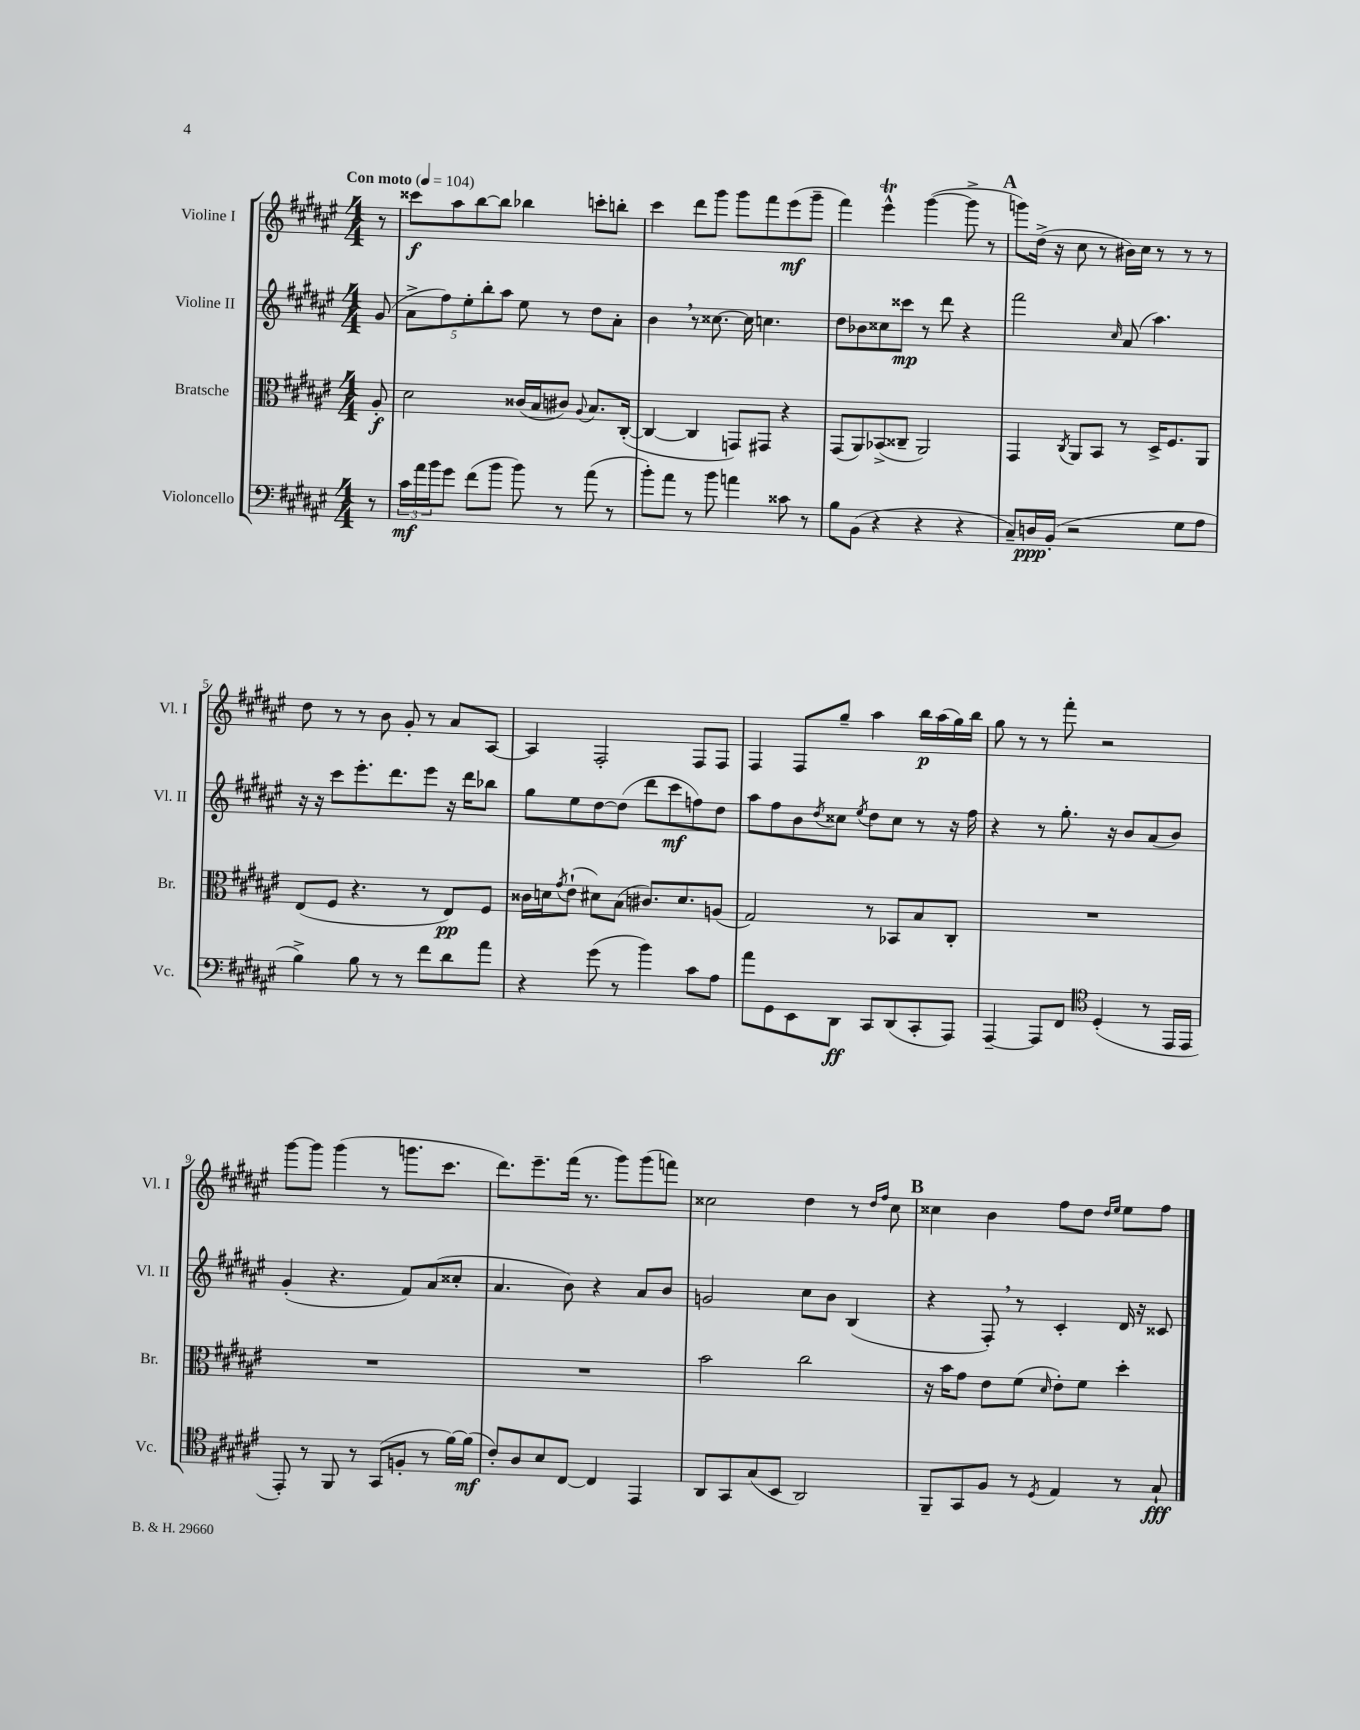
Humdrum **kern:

**kern	**kern	**kern	**kern
*staff4	*staff3	*staff2	*staff1
*clefF4	*clefC3	*clefG2	*clefG2
*k[f#c#g#d#a#e#]	*k[f#c#g#d#a#e#]	*k[f#c#g#d#a#e#]	*k[f#c#g#d#a#e#]
*M4/4	*M4/4	*M4/4	*M4/4
*MM104	*MM104	*MM104	*MM104
8r	8A#'	(8g#	8r
=	=	=	=
24c#	2d#	10a#^	8ccc##
24a#	.	.	.
24b	.	.	.
.	.	10ff#)	.
8g#	.	.	8aa#
.	.	10ee#'	.
(8f#	.	.	[8bb
.	.	10bb'	.
8b	.	.	8bb]
.	.	10aa#	.
8b)	(16c##	8ee#	4bb-
.	16B	.	.
8r	8c#)	8r	.
.	8qqA#	.	.
(8a#	8.B	8dd#	8ccc'
8r	.	8a#'	8bb'
.	([16C#'	.	.
=	=	=	=
8b')	4C#_	4b	4ccc#
8a#	.	.	.
8r	4C#]	8r	8ddd#
8b	.	[8.cc##	8ggg#
4a	8GG)	.	8ggg#
.	.	16cc##]	.
.	8GG#	4.cc	8fff#
8c##	4r	.	(8eee#
8r	.	.	8ggg#~
=	=	=	=
8B	(8GG#	8dd#	4fff#)
(8BB	8AA#)	8b-	.
4r	(8BB-^	8cc##	4eee#^^
.	8C##~	8ccc##	.
4r	2AA#)	8r	([4ggg#
.	.	8ddd#	.
4r	.	4r	8ggg#^]
.	.	.	8r
=	=	=	=
8C#~)	4GG#	2fff#	8ggg)
16D	.	.	(16dd#^
(16BB'	.	.	16r
.	8qC#	.	.
2r	8AA#	.	8cc#
.	8BB	.	8r
.	.	16qqcc#	.
.	8r	(8a#	16b#)
.	.	.	16cc#
.	16D#^	4.aa#)	8r
.	8.F#	.	.
8G#	.	.	8r
8A#	8AA#	.	8r
=	=	=	=
4B^)	(8E#	16r	8dd#
.	.	16r	.
.	8F#	8ccc#	8r
8B	4.r	8.eee#'	8r
8r	.	.	8b
.	.	8.ddd#	.
8r	.	.	8g#'
8f#	8r	8eee#	8r
8d#	8E#)	16r	8a#
.	.	16ddd#	.
8a#	8F#	8bb-	[8A#
=	=	=	=
4r	16c##	8gg#	4A#]
.	16d	.	.
.	8qg#	.	.
.	(8e#`	8ee#	.
(8g#	8d#)	[8dd#	2F#'
8r	(8B	(8dd#]	.
4b)	8.c#)	8ddd#	.
.	.	8ccc#	.
.	8.d#	.	.
8c#	.	8ff)	8F#
8A#	(8A	8dd#	8F#
=	=	=	=
8a#	2G#)	8aa#	4F#
8GG#	.	8ff#	.
8EE#	.	8b	8F#
.	.	8qdd#	.
8DD#	.	8cc##	8gg#~
.	.	8qee#	.
8CC#	8r	8dd#	4aa#
(8DD#	8BB-	8cc##	.
8CC#'	8B	8r	16bb
.	.	.	(16aa#
8AAA#)	8C#'	16r	16gg#)
.	.	16ff#	16bb
=	=	=	=
[4AAA#~	1r	4r	8gg#
.	.	.	8r
8AAA#]	.	8r	8r
8FF#	.	8.gg#'	8fff#'
*clefC4	*	*	*
(4D#'	.	.	2r
.	.	16r	.
.	.	8b	.
8r	.	(8a#	.
16EE#	.	8b)	.
16EE#	.	.	.
=	=	=	=
8EE#')	1r	(4g#'	[8ggg#
8r	.	.	8ggg#]
8FF#	.	4.r	(4ggg#
8r	.	.	.
(8GG#	.	.	8r
8F'	.	8f#)	8.ggg
8r	.	(8a#	.
.	.	.	8.ccc#
[16f#)	.	8cc##'	.
(16f#]	.	.	.
=	=	=	=
8c#')	1r	4.a#	8.ddd#)
8A#	.	.	.
.	.	.	8.eee#~
8B	.	.	.
[8C#	.	8b)	(16fff#
.	.	.	8.r
4C#]	.	4r	.
.	.	.	8ggg#)
4EE#	.	8a#	(8ggg#
.	.	8b	8fff)
=	=	=	=
8AA#	2b	2g	2cc##
8GG#	.	.	.
(8G#	.	.	.
8BB	.	.	.
2AA#)	2cc#	8cc#	4dd#
.	.	8b	.
.	.	(4B	8r
.	.	.	16qqdd#
.	.	.	16qqff#
.	.	.	8cc##
=	=	=	=
8FF#~	16r	4r	4cc##
.	16b	.	.
8GG#	8g#	.	.
8F#	8e#	8F#')	4b
8r	(8f#	8r	.
8qD#	16qqd#	.	.
4E#	8e#')	4c#'	8ff#
.	8f#	.	8dd#
.	.	.	16qqdd#
.	.	.	16qqee#
8r	4dd#'	16d#	8ee#
.	.	16r	.
8G#`	.	8c##	8ff#
==	==	==	==
*-	*-	*-	*-
